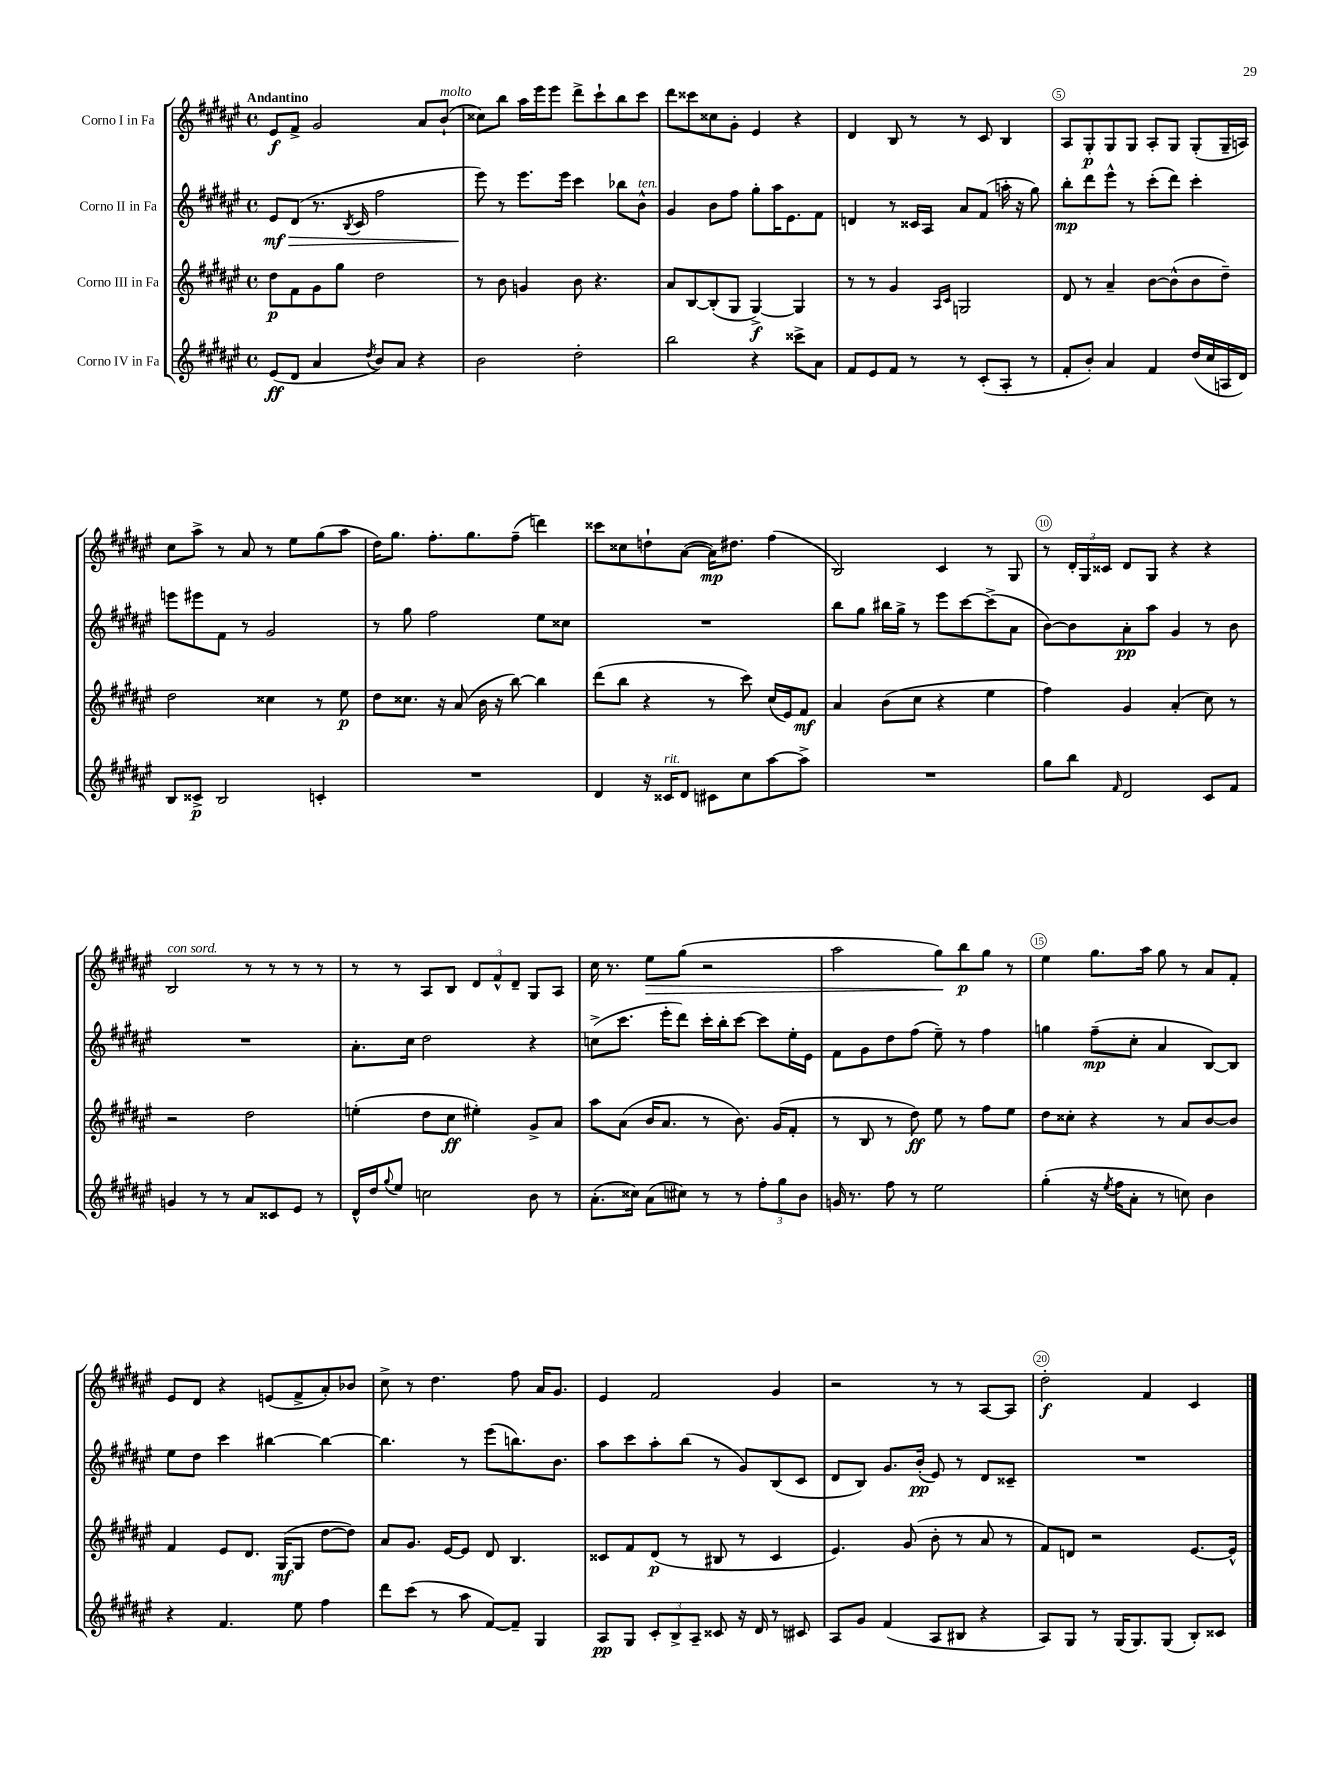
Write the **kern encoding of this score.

**kern	**dynam	**kern	**dynam	**kern	**dynam	**kern	**dynam
*part4	*part4	*part3	*part3	*part2	*part2	*part1	*part1
*staff4	*staff4	*staff3	*staff3	*staff2	*staff2	*staff1	*staff1
*I"Corno IV in Fa	*	*I"Corno III in Fa	*	*I"Corno II in Fa	*	*I"Corno I in Fa	*
*clefG2	*	*clefG2	*	*clefG2	*	*clefG2	*
*k[f#c#g#d#a#e#]	*	*k[f#c#g#d#a#e#]	*	*k[f#c#g#d#a#e#]	*	*k[f#c#g#d#a#e#]	*
*M4/4	*	*M4/4	*	*M4/4	*	*M4/4	*
*met(c)	*	*met(c)	*	*met(c)	*	*met(c)	*
=1	=1	=1	=1	=1	=1	=1	=1
!	!	!	!	!	!	!LO:TX:a:B:t=Andantino	!
!	!	!	!	!	!LO:HP:b	!	!
(8e#/L	ff	8dd#\L	p	8e#/L	> mf	8e#/L	f
8d#/J	.	8f#\	.	(8d#/J	.	8f#^/J	.
4a#/	.	8g#\	.	8.r	.	2g#/	.
.	.	8gg#\J	.	.	.	.	.
.	.	.	.	8qB/	.	.	.
.	.	.	.	16c#/	.	.	.
8qdd#/	.	.	.	.	.	.	.
8b/L)	.	2dd#\	.	2ff#\	.	.	.
8a#/J	.	.	.	.	.	.	.
4r	.	.	.	.	.	8a#/L	.
!	!	!	!	!	!	!LO:TX:a:i:t=molto	!
.	.	.	.	.	.	(8b`/J	.
=2	=2	=2	=2	=2	=2	=2	=2
2b\	.	8r	.	8eee#\)	.	8cc##X\L)	.
.	.	8b\	.	8r	]	8bb\J	.
.	.	4gn/	.	8.eee#\L	.	16aa#\LL	.
.	.	.	.	.	.	16eee#\J	.
.	.	.	.	.	.	8eee#\J	.
.	.	.	.	16eee#\Jk	.	.	.
2dd#'\	.	8b\	.	4ccc#\	.	8ddd#^\L	.
.	.	4.r	.	.	.	8ccc#`\	.
.	.	.	.	8bb-X\L	.	8bb\	.
!	!	!	!	!LO:TX:a:i:t=ten.	!	!	!
.	.	.	.	8b^^\J	.	8ccc#\J	.
=3	=3	=3	=3	=3	=3	=3	=3
2bb\	.	8a#/L	.	4g#/	.	8ddd#\L	.
.	.	[8B/	.	.	.	8ccc##X\	.
.	.	(8B'/]	.	8b\L	.	8cc##X\	.
.	.	8G#/J	.	8ff#\J	.	8g#'\J	.
4r	.	[4G#^/)	f	8gg#'\L	.	4e#/	.
.	.	.	.	16aa#\K	.	.	.
.	.	.	.	8.e#\	.	.	.
8ccc##X^\L	.	4G#/]	.	.	.	4r	.
8a#\J	.	.	.	8f#\J	.	.	.
=4	=4	=4	=4	=4	=4	=4	=4
8f#/L	.	8r	.	4dn/	.	4d#/	.
8e#/	.	8r	.	.	.	.	.
8f#/J	.	4g#/	.	8r	.	8B/	.
8r	.	.	.	16c##X/LL	.	8r	.
.	.	.	.	16A#/JJ	.	.	.
.	.	16qqA#/LL	.	.	.	.	.
.	.	16qqc#/JJ	.	.	.	.	.
8r	.	2Gn/	.	8a#/L	.	8r	.
(8c#'/L	.	.	.	(8f#/J	.	8c#/	.
8A#'/J	.	.	.	16aan'\	.	4B/	.
.	.	.	.	16r	.	.	.
8r	.	.	.	8gg#\)	.	.	.
=5	=5	=5	=5	=5	=5	=5	=5
8f#'/L	.	8d#/	.	8bb'\L	mp	8A#/L	.
8b'/J)	.	8r	.	8ddd#\	.	8G#'/	p
4a#/	.	4a#~/	.	8eee#^^\J	.	8G#/	.
.	.	.	.	8r	.	8G#/J	.
4f#/	.	[8b\L	.	(8ccc#'\L	.	8A#'/L	.
.	.	(8b^^\]	.	8ddd#\J)	.	8G#/J	.
(16dd#/LL	.	8b\	.	4ccc#'\	.	(8G#'/L	.
16cc#/	.	.	.	.	.	.	.
16An/	.	8dd#~\J)	.	.	.	16G#~/L	.
16d#/JJ)	.	.	.	.	.	16An/JJ)	.
!!LO:LB:g=z
=6	=6	=6	=6	=6	=6	=6	=6
8B/L	.	2dd#\	.	8eeen\L	.	8cc#\L	.
8c##X^/J	p	.	.	8eee#X\	.	8aa#^\J	.
2B/	.	.	.	8f#\J	.	8r	.
.	.	.	.	8r	.	8a#/	.
.	.	4cc##X\	.	2g#/	.	8r	.
.	.	.	.	.	.	8ee#\L	.
4cn'/	.	8r	.	.	.	(8gg#\	.
.	.	8ee#\	p	.	.	8aa#\J	.
=7	=7	=7	=7	=7	=7	=7	=7
1r	.	8dd#\L	.	8r	.	16dd#\KL)	.
.	.	.	.	.	.	8.gg#\J	.
.	.	8.cc##X\J	.	8gg#\	.	.	.
.	.	.	.	2ff#\	.	8.ff#'\L	.
.	.	16r	.	.	.	.	.
.	.	(8a#/	.	.	.	.	.
.	.	.	.	.	.	8.gg#\	.
.	.	16b\	.	.	.	.	.
.	.	16r	.	.	.	.	.
.	.	[8bb\)	.	.	.	(8ff#~\J	.
.	.	4bb\]	.	8ee#\L	.	4dddn\)	.
.	.	.	.	8cc##X\J	.	.	.
=8	=8	=8	=8	=8	=8	=8	=8
4d#/	.	(8ddd#\L	.	1r	.	8ccc##X\L	.
.	.	8bb\J	.	.	.	8cc##X\	.
16r	.	4r	.	.	.	8ddn`\	.
!LO:TX:a:i:t=rit.	!	!	!	!	!	!	!
16c##X/KL	.	.	.	.	.	.	.
8d#/J	.	.	.	.	.	([8a#\J	.
8c#X\L	.	8r	.	.	.	16a#\KL])	mp
.	.	.	.	.	.	8.dd#X\J	.
8cc#\	.	8ccc#\)	.	.	.	.	.
[8aa#\	.	(16cc#/LL	.	.	.	(4ff#\	.
.	.	16e#/J)	.	.	.	.	.
8aa#^\J]	.	8f#/J	mf	.	.	.	.
=9	=9	=9	=9	=9	=9	=9	=9
1r	.	4a#/	.	8bb\L	.	2B/)	.
.	.	.	.	8gg#\J	.	.	.
.	.	(8b\L	.	16bb#X\LL	.	.	.
.	.	.	.	16gg#^\JJ	.	.	.
.	.	8cc#\J	.	8r	.	.	.
.	.	4r	.	8eee#\L	.	4c#/	.
.	.	.	.	[8ccc#\	.	.	.
.	.	4ee#\	.	(8ccc#^\]	.	8r	.
.	.	.	.	8a#\J	.	8G#/	.
=10	=10	=10	=10	=10	=10	=10	=10
8gg#\L	.	4ff#\)	.	[8b\L)	.	8r	.
8bb\J	.	.	.	8b\]	.	24d#'/LL	.
.	.	.	.	.	.	24G#/	.
.	.	.	.	.	.	24c##X/JJ	.
16qqf#/	.	.	.	.	.	.	.
2d#/	.	4g#/	.	8a#'\	pp	8d#/L	.
.	.	.	.	8aa#\J	.	8G#/J	.
.	.	(4a#'/	.	4g#/	.	4r	.
8c#/L	.	8cc#\)	.	8r	.	4r	.
8f#/J	.	8r	.	8b\	.	.	.
!!LO:LB:g=z
=11	=11	=11	=11	=11	=11	=11	=11
!	!	!	!	!	!	!LO:TX:a:i:t=con sord.	!
4gn/	.	2r	.	1r	.	2B/	.
8r	.	.	.	.	.	.	.
8r	.	.	.	.	.	.	.
8a#/L	.	2dd#\	.	.	.	8r	.
8c##X/	.	.	.	.	.	8r	.
8e#/J	.	.	.	.	.	8r	.
8r	.	.	.	.	.	8r	.
=12	=12	=12	=12	=12	=12	=12	=12
16d#^^/LL	.	(4een'\	.	8.a#'\L	.	8r	.
16dd#/J	.	.	.	.	.	.	.
8qqgg#/	.	.	.	.	.	.	.
8ee#/J	.	.	.	.	.	8r	.
.	.	.	.	16cc#\Jk	.	.	.
2ccn\	.	8dd#\L	.	2dd#\	.	8A#/L	.
.	.	8cc#\J	ff	.	.	8B/J	.
.	.	4ee#X'\)	.	.	.	12d#/L	.
.	.	.	.	.	.	12f#^^/	.
.	.	.	.	.	.	12d#~/J	.
8b\	.	8g#^/L	.	4r	.	8G#/L	.
8r	.	8a#/J	.	.	.	8A#/J	.
=13	=13	=13	=13	=13	=13	=13	=13
(8.a#'\L	.	8aa#\L	.	(8ccn^\L	.	16cc#\	.
.	.	.	.	.	.	8.r	.
.	.	(8a#\J	.	8.ccc#\J	.	.	.
16cc##X\Jk)	.	.	.	.	.	.	.
!	!	!	!	!	!	!	!LO:HP:b
(8a#\L	.	16b/KL	.	.	.	8ee#\L	>
.	.	8.a#/J	.	16eee#'\KL	.	.	.
8cc#X\J)	.	.	.	8ddd#\J)	.	(8gg#\J	.
8r	.	8r	.	16ccc#'\LL	.	2r	.
.	.	.	.	16bb'\J	.	.	.
8r	.	8.b\)	.	[8ccc#\J	.	.	.
12ff#'\L	.	.	.	8ccc#\L]	.	.	.
.	.	(16g#/KL	.	.	.	.	.
12gg#\	.	.	.	.	.	.	.
.	.	8f#'/J	.	16ee#'\L	.	.	.
12b\J	.	.	.	.	.	.	.
.	.	.	.	16e#\JJ	.	.	.
=14	=14	=14	=14	=14	=14	=14	=14
16gn/	.	8r	.	8f#\L	.	2aa#\	.
8.r	.	.	.	.	.	.	.
.	.	8B/	.	8g#\	.	.	.
8ff#\	.	8r	.	8dd#\	.	.	.
8r	.	8dd#\)	ff	(8ff#\J	.	.	.
2ee#\	.	8ee#\	.	8ee#~\)	.	8gg#\L)	.
.	.	8r	.	8r	.	8bb\	] p
.	.	8ff#\L	.	4ff#\	.	8gg#\J	.
.	.	8ee#\J	.	.	.	8r	.
=15	=15	=15	=15	=15	=15	=15	=15
(4gg#'\	.	8dd#\L	.	4ggn\	.	4ee#\	.
.	.	8cc##X'\J	.	.	.	.	.
16r	.	4r	.	(8ff#~\L	mp	8.gg#\L	.
8qee#/	.	.	.	.	.	.	.
16ff#\KL	.	.	.	.	.	.	.
8a#'\J	.	.	.	8cc#'\J	.	.	.
.	.	.	.	.	.	16aa#\Jk	.
8r	.	8r	.	4a#/	.	8gg#\	.
8ccn\)	.	8a#/L	.	.	.	8r	.
4b\	.	[8b/	.	[8B/L)	.	8a#/L	.
.	.	8b/J]	.	8B/J]	.	8f#'/J	.
!!LO:LB:g=z
=16	=16	=16	=16	=16	=16	=16	=16
4r	.	4f#/	.	8ee#\L	.	8e#/L	.
.	.	.	.	8dd#\J	.	8d#/J	.
4.f#/	.	8e#/L	.	4ccc#\	.	4r	.
.	.	8.d#/J	.	.	.	.	.
.	.	.	.	[4bb#X\	.	(8en/L	.
.	.	(16G#/KL	mf	.	.	.	.
8ee#\	.	8G#/J	.	.	.	8f#^/	.
4ff#\	.	[8dd#\L	.	4bb#\_	.	8a#'/)	.
.	.	8dd#\J])	.	.	.	8b-X/J	.
=17	=17	=17	=17	=17	=17	=17	=17
8ddd#\L	.	8a#/L	.	4.bb#\]	.	8cc#^\	.
(8ccc#\J	.	8.g#/J	.	.	.	8r	.
8r	.	.	.	.	.	4.dd#\	.
.	.	[16e#/KL	.	.	.	.	.
8aa#\	.	8e#/J]	.	8r	.	.	.
[8f#/L)	.	8d#/	.	(8eee#\L	.	.	.
8f#~/J]	.	4.B/	.	8.bbn\)	.	8ff#\	.
4G#/	.	.	.	.	.	16a#/KL	.
.	.	.	.	8.b\J	.	8.g#/J	.
=18	=18	=18	=18	=18	=18	=18	=18
8A#/L	pp	8c##X/L	.	8aa#\L	.	4e#/	.
8G#/J	.	8f#/	.	8ccc#\	.	.	.
12c#'/L	.	(8d#/J	p	8aa#'\	.	2f#/	.
12B^/	.	.	.	.	.	.	.
.	.	8r	.	(8bb\J	.	.	.
12A#~/J	.	.	.	.	.	.	.
8c##X/	.	8B#X/	.	8r	.	.	.
16r	.	8r	.	8g#/L)	.	.	.
16d#/	.	.	.	.	.	.	.
8r	.	4c##/	.	(8B/	.	4g#/	.
8c#X/	.	.	.	8c#/J	.	.	.
=19	=19	=19	=19	=19	=19	=19	=19
8A#/L	.	4.e#/)	.	8d#/L	.	2r	.
8g#/J	.	.	.	8B/J)	.	.	.
(4f#/	.	.	.	8.g#/L	.	.	.
.	.	(8g#/	.	.	.	.	.
.	.	.	.	(16b'/Jk	pp	.	.
8A#/L	.	8b'\	.	8e#/)	.	8r	.
8B#X/J	.	8r	.	8r	.	8r	.
4r	.	8a#/	.	8d#/L	.	[8A#/L	.
.	.	8r	.	8c##X~/J	.	8A#/J]	.
=20	=20	=20	=20	=20	=20	=20	=20
8A#/L)	.	8f#/L)	.	1r	.	2dd#'\	f
8G#/J	.	8dn/J	.	.	.	.	.
8r	.	2r	.	.	.	.	.
(16G#/KL	.	.	.	.	.	.	.
8.G#/)	.	.	.	.	.	.	.
.	.	.	.	.	.	4f#/	.
(8G#/J	.	.	.	.	.	.	.
8B'/L)	.	[8.e#/L	.	.	.	4c#/	.
8c##X/J	.	.	.	.	.	.	.
.	.	16e#^^/Jk]	.	.	.	.	.
==	==	==	==	==	==	==	==
*-	*-	*-	*-	*-	*-	*-	*-
